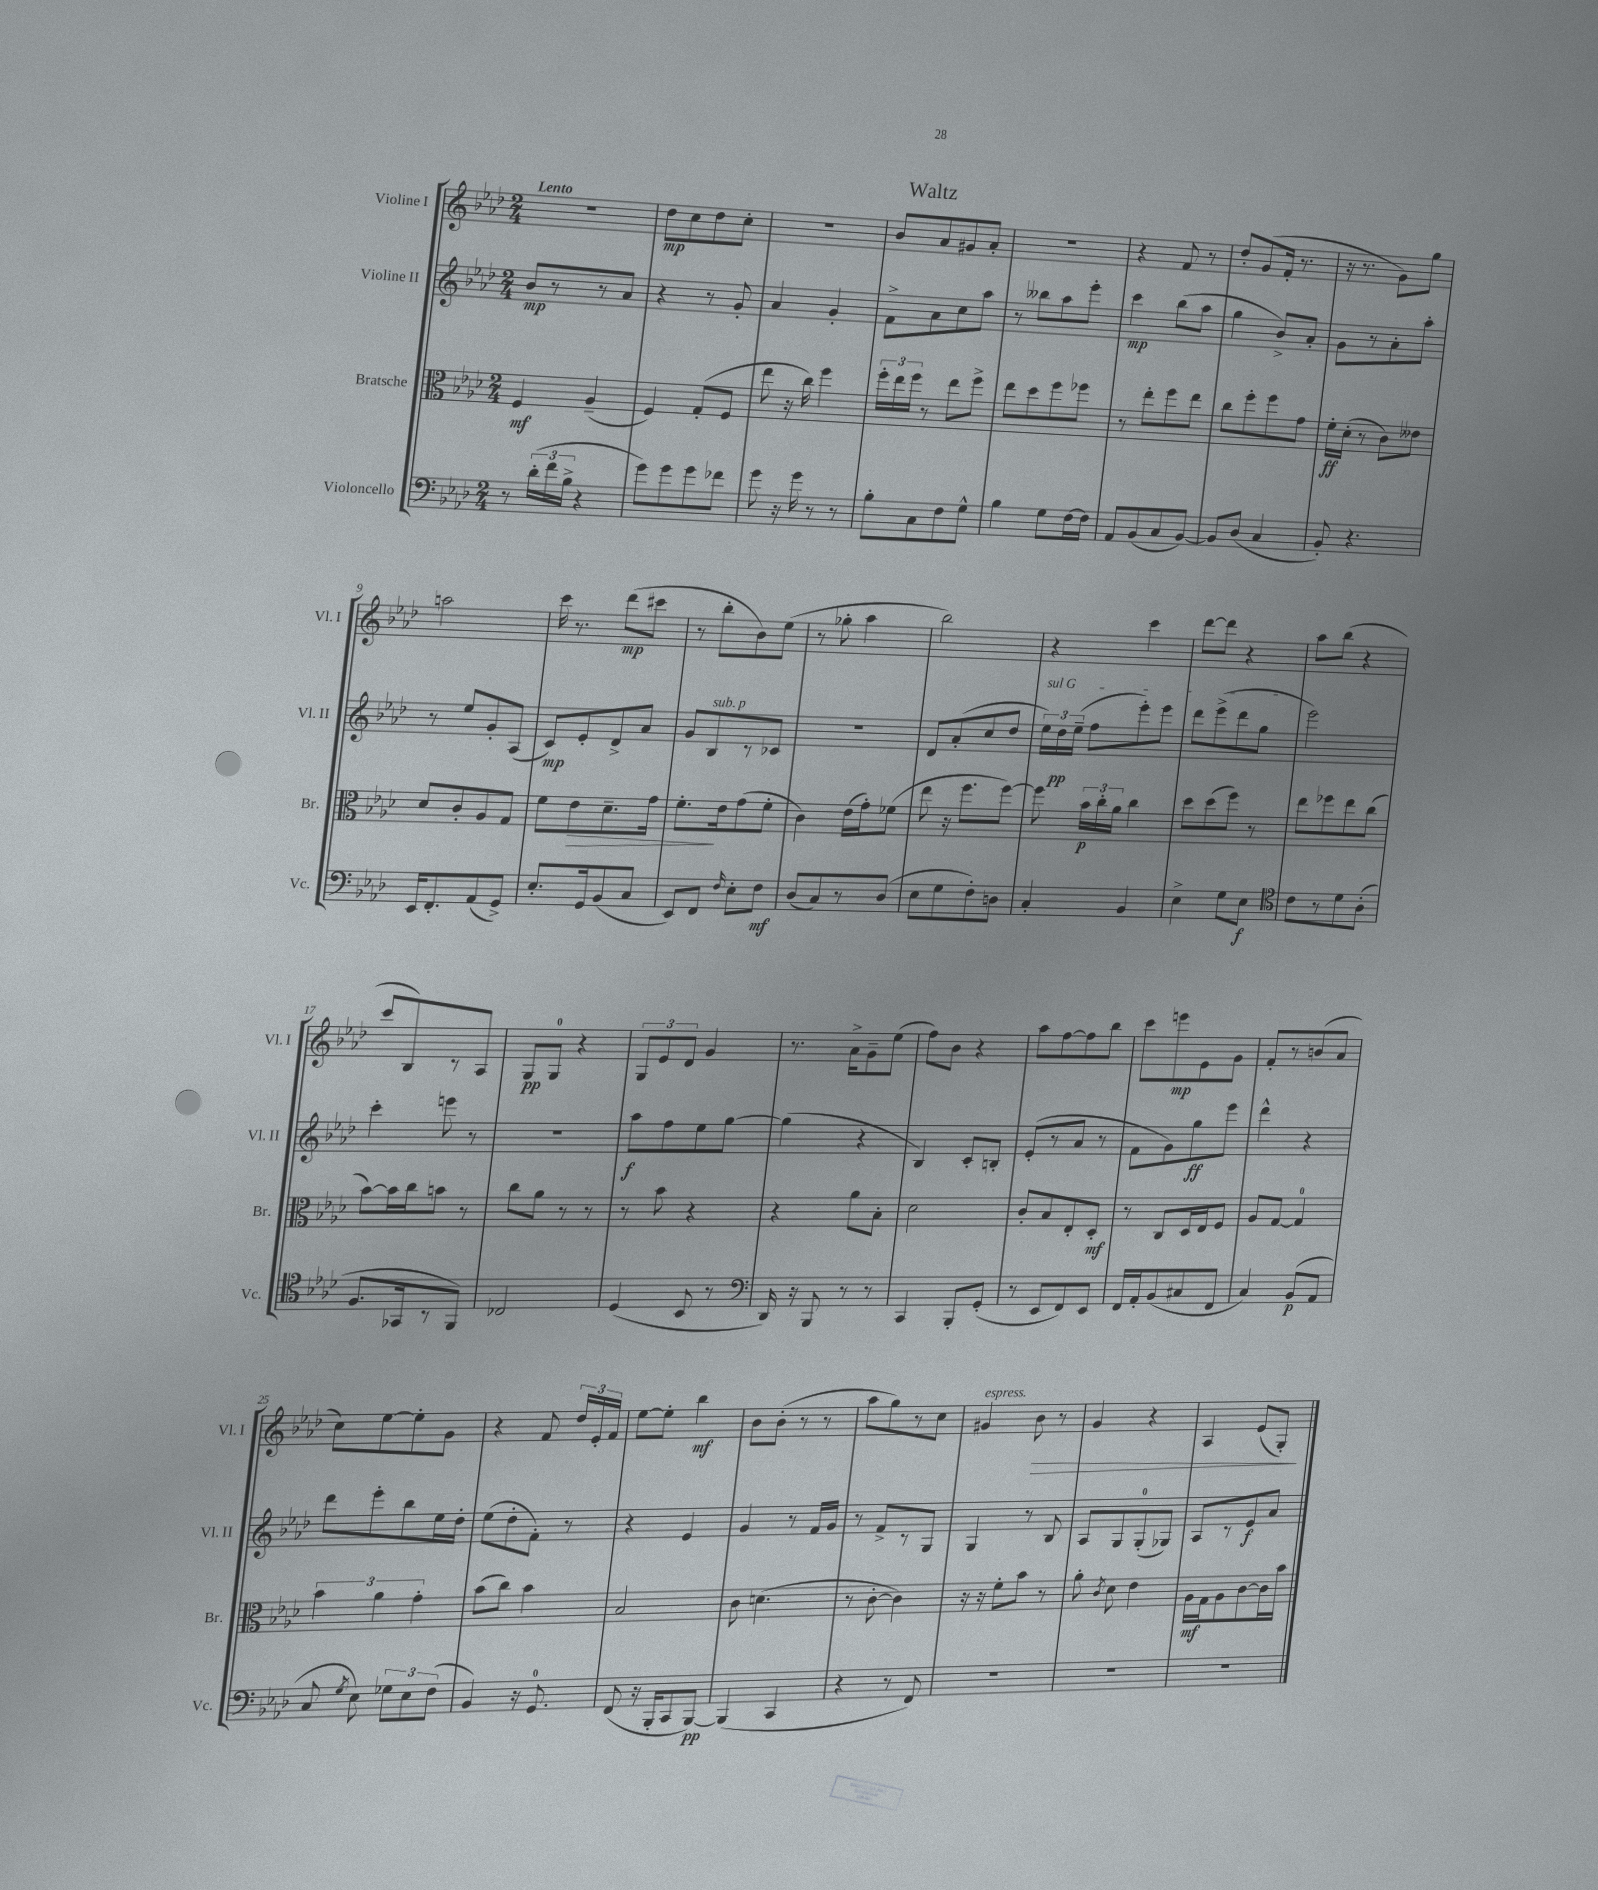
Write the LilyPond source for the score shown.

\header { title = "Waltz" }
<<
\new StaffGroup <<
\new Staff = "s0" \with { instrumentName = "Violine I" shortInstrumentName = "Vl. I" } {
    \clef treble \key aes \major \numericTimeSignature \time 2/4 \tempo "Lento"
    \autoBeamOff R2 |
    des''8[\mp c''8 des''8 c''8]-. |
    R2 |
    bes'8[ aes'8 gis'8 aes'8]-. |
    R2 |
    r4 f'8 r8 |
    des''8[-. g'8( f'16]-. r8. |
    r16 r8. g'8[) g''8] |
    a''2 |
    c'''16 r8. des'''8[\mp( cis'''8] |
    r8 bes''8[-. bes'8) ees''8]( |
    r8 ges''8-. aes''4 |
    bes''2) |
    r4 c'''4 |
    des'''8[~ des'''8] r4 |
    aes''8[ bes''8]( r4 |
    c'''8[ bes8) r8 aes8] |
    g8[\pp g8]-0 r4 |
    \tuplet 3/2 { g8[ ees'8 des'8] } g'4 |
    r8. aes'16[-> g'8-- ees''8]( |
    f''8[) bes'8] r4 |
    aes''8[ f''8~ f''8 bes''8] |
    c'''8[ e'''8\mp ees'8 g'8] |
    f'8[-. r8 b'8( aes'8] |
    c''8[) ees''8~ ees''8-. g'8] |
    r4 f'8 \tuplet 3/2 { des''16[ ees'16-. f'16] } |
    ees''8[~ ees''8]-. bes''4\mf |
    bes'8[ bes'8]-.( r8 r8 |
    aes''8[ g''8) r8 c''8] |
    gis'4^\markup { \italic "espress." } bes'8\> r8 |
    g'4 r4 |
    aes4 ees'8[( g8]-.\!) \bar "|." |
}
\new Staff = "s1" \with { instrumentName = "Violine II" shortInstrumentName = "Vl. II" } {
    \clef treble \key aes \major \numericTimeSignature \time 2/4
    \autoBeamOff bes'8[\mp r8 r8 aes'8] |
    r4 r8 g'8-. |
    aes'4 g'4-. |
    f'8[-> aes'8 c''8 aes''8] |
    r8 beses''8[ aes''8 ees'''8]-. |
    c'''4\mp bes''8[( aes''8] |
    g''4 bes'8[->) aes'8]-. |
    g'8[ r8 aes'8-. aes''8]-. |
    r8 ees''8[ g'8-. aes8]( |
    c'8[\mp) ees'8-. des'8-> aes'8] |
    g'8[ bes8^\markup { \italic "sub. p" } r8 ces'8] |
    R2 |
    des'8[ aes'8-.( c''8 des''8] |
    \tuplet 3/2 { \once \override TextSpanner.bound-details.left.text = \markup { \italic "sul G" } ees''16[\startTextSpan) des''16\pp ees''16]--( } f''8[ ees'''8-.) ees'''8] |
    des'''8[ ees'''8->( des'''8 g''8]\stopTextSpan |
    ees'''2) |
    c'''4-. e'''8 r8 |
    R2 |
    aes''8[\f f''8 ees''8 g''8]~ |
    g''4( r4 |
    bes4) c'8[-. b8]-. |
    ees'8[-.( r8 aes'8] r8 |
    f'8[ g'8) g''8\ff ees'''8] |
    des'''4-^ r4 |
    des'''8[ ees'''8-. bes''8 ees''16 des''16]-. |
    ees''8[( des''8-. f'8]-.) r8 |
    r4 ees'4 |
    g'4 r8 f'16[ g'16] |
    r8 f'8[-> r8 g8] |
    g4 r8 bes8 |
    aes8[ g8 g8-0-.( ges8]) |
    aes8[ r8 ees'8\f aes'8] \bar "|." |
}
\new Staff = "s2" \with { instrumentName = "Bratsche" shortInstrumentName = "Br." } {
    \clef alto \key aes \major \numericTimeSignature \time 2/4
    \autoBeamOff f4\mf aes4--( |
    f4) g8[-.( f8] |
    ees''8 r16 c''16) f''4 |
    \tuplet 3/2 { f''16[-. ees''16 f''16] } r8 ees''8[ f''8]-> |
    ees''8[ des''8 f''8 fes''8] |
    r8 ees''8[-. f''8 ees''8] |
    c''8[ f''8-. f''8 g'8] |
    f'16[-.\ff des'16]-.( r8 c'8[) eeses'8] |
    des'8[ c'8-. aes8 g8] |
    f'8[ ees'8\> des'8.-- g'16] |
    f'8.[-.\! ees'16 g'8( f'8]-. |
    c'4) ees'16[( g'16-.) fes'8]( |
    ees''8 r16 f''8.[ f''8]~) |
    f''8 \tuplet 3/2 { bes'16[\p c''16-. aes'16] } c''4 |
    des''8[ des''8( f''8]) r8 |
    ees''8[ fes''8 ees''8 c''8]( |
    bes'8[~) bes'16 c''16 b'8] r8 |
    c''8[ aes'8] r8 r8 |
    r8 bes'8 r4 |
    r4 aes'8[ bes8]-. |
    des'2 |
    c'8[-. bes8 ees8-. des8]-.\mf |
    r8 c8[ des16 ees16 f8] |
    aes8[ g8]~ g4-0 |
    \tuplet 3/2 { bes'4 aes'4 g'4-. } |
    bes'8[( c''8]) bes'4 |
    bes2 |
    c'8 d'4.( |
    r8 c'8~-. c'4) |
    r16 r16 f'8[-. bes'8] r8 |
    aes'8-. \acciaccatura { c'8 } des'8 ees'4 |
    aes16[\mf g16 aes8 c'8~ c'16 bes'16] \bar "|." |
}
\new Staff = "s3" \with { instrumentName = "Violoncello" shortInstrumentName = "Vc." } {
    \clef bass \key aes \major \numericTimeSignature \time 2/4
    \autoBeamOff r8 \tuplet 3/2 { des'16[-.( f'16 bes16]-> } r4 |
    g'8[) g'8 g'8 fes'8] |
    g'8 r16 g'16 r8 r8 |
    bes8[-. c8 f8 g8]-^ |
    bes4 g8[ f16~ f16] |
    aes,8[ bes,8( c8 bes,8]~) |
    bes,8[ des8]( c4 |
    bes,8-.) r4. |
    ees,16[ f,8.-. aes,8( g,8]->) |
    ees8.[-. g,16 bes,8( c8] |
    ees,8[) f,8] \grace { f16 } ees8[-. f8]\mf |
    des8[( c8) r8 des8]( |
    ees8[ g8 f8-.) d8] |
    c4-. bes,4 |
    ees4-> g8[ ees8]\f |
    \clef tenor c'8[ r8 des'8 aes8]-.( |
    f8.[ ges,16 r8 f,8]) |
    ces2 |
    des4( bes,8 r8 |
    \clef bass des,16) r16 bes,,8 r8 r8 |
    c,4 bes,,8[-. g,8]-.( |
    r8 ees,8[ f,8) ees,8] |
    f,16[ aes,16-. bes,8( cis8 f,8] |
    c4) bes,8[\p( aes,8] |
    c8 \acciaccatura { g8 } ees8) \tuplet 3/2 { ges8[ ees8 f8]( } |
    bes,4) r16 g,8.-0 |
    f,8( r16 bes,,16[-. c,8 bes,,8]~\pp) |
    bes,,4( c,4 |
    r4 r8 f,8) |
    R2 |
    R2 |
    R2 \bar "|." |
}
>>
>>
